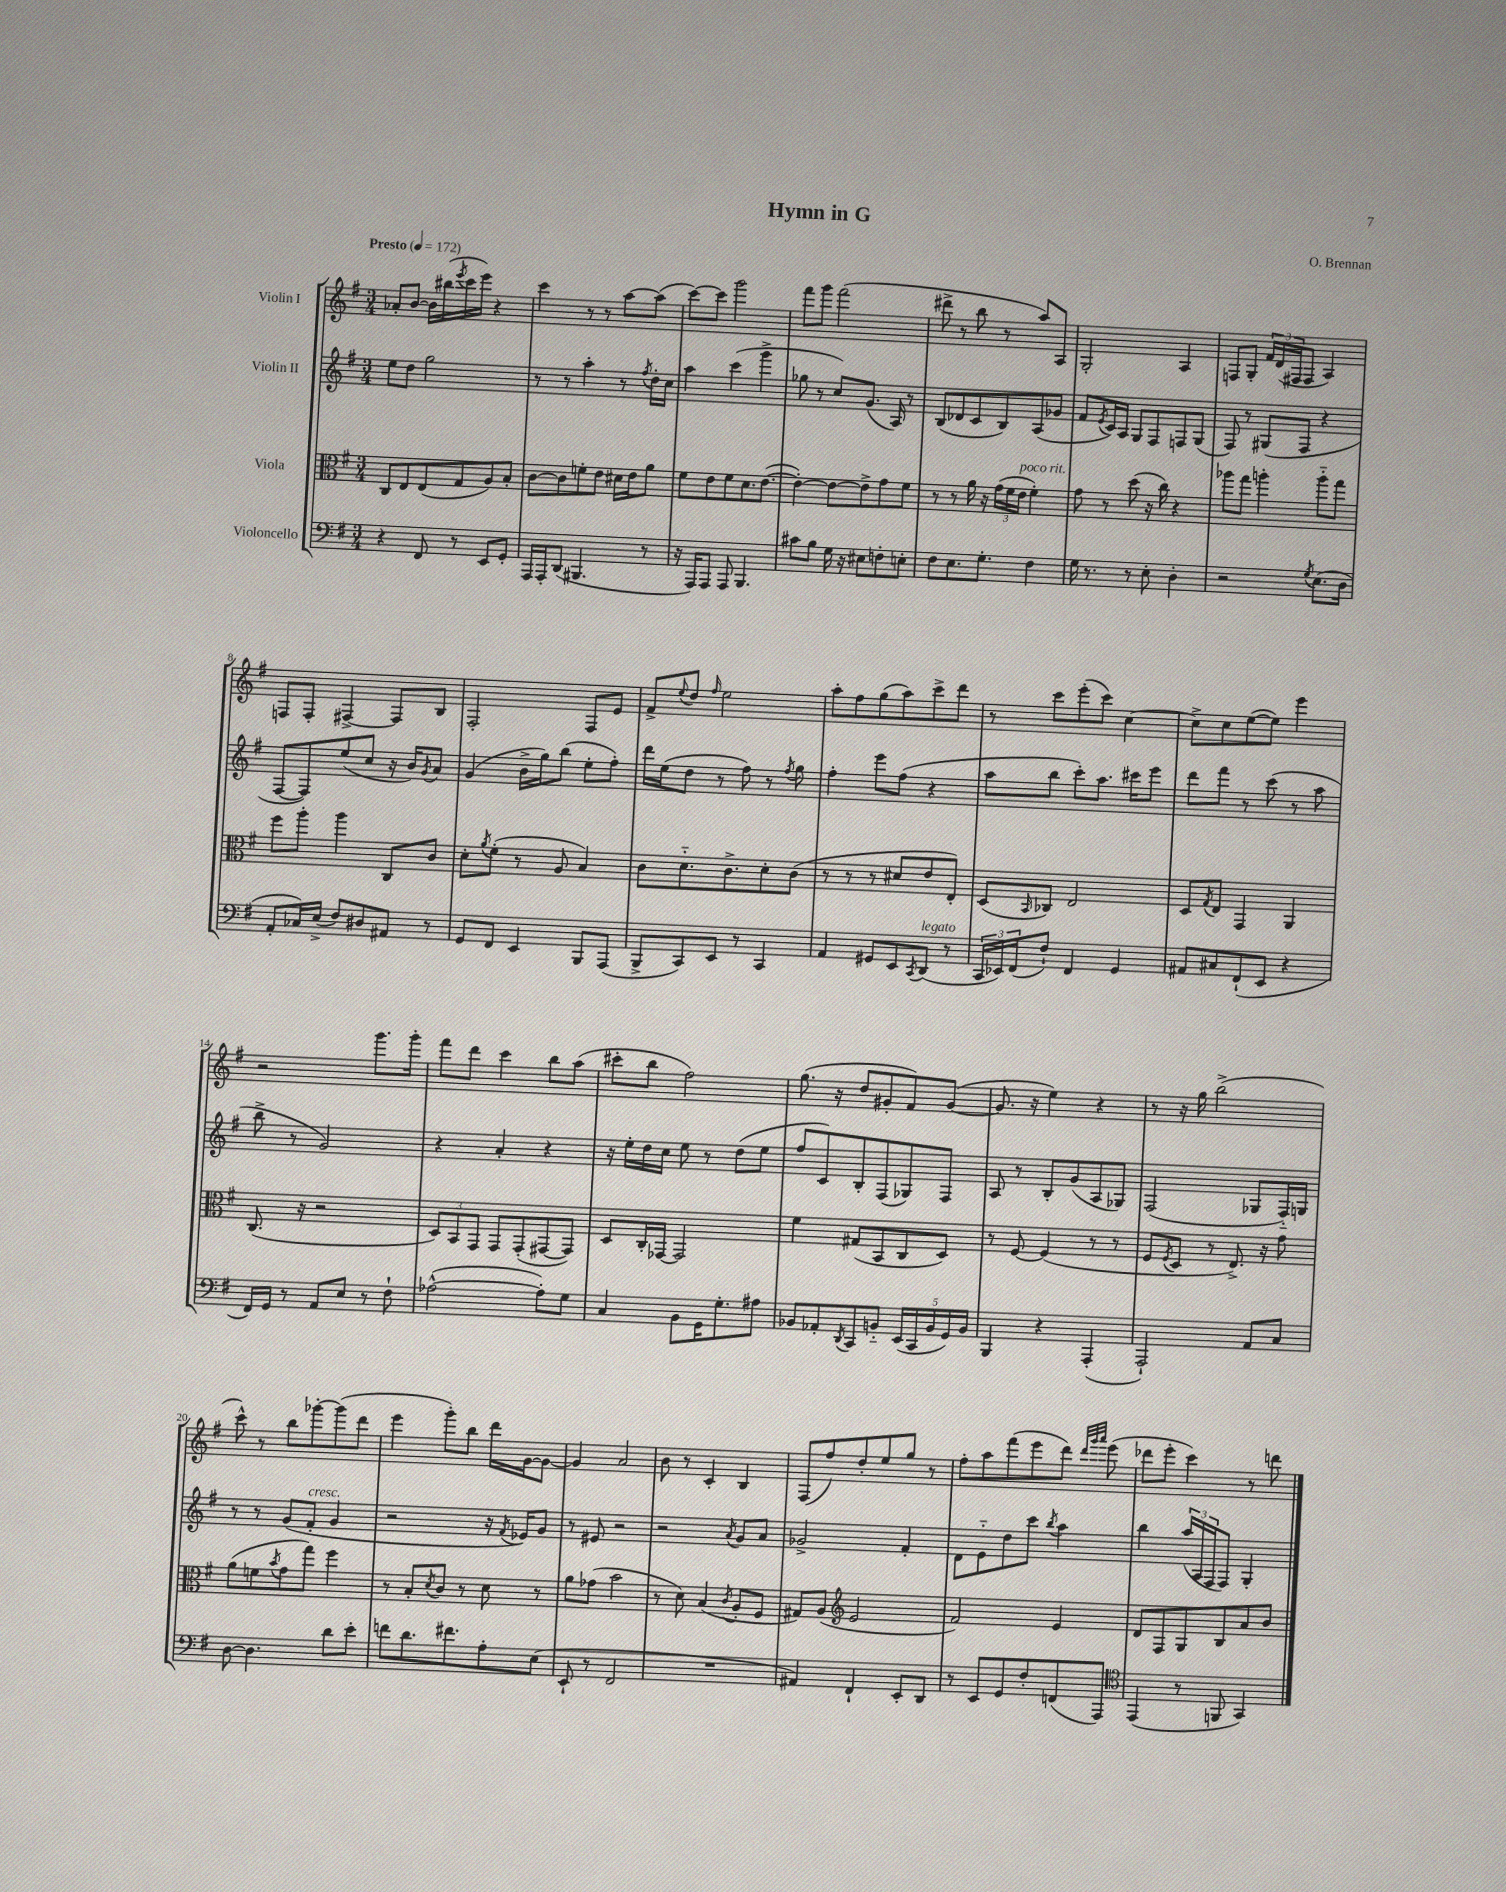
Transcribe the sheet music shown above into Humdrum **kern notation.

**kern	**kern	**kern	**kern
*staff4	*staff3	*staff2	*staff1
*clefF4	*clefC3	*clefG2	*clefG2
*k[f#]	*k[f#]	*k[f#]	*k[f#]
*M3/4	*M3/4	*M3/4	*M3/4
*MM172	*MM172	*MM172	*MM172
4r	8C	8ee	8a-'
.	8E	8dd	[8b
8FF#	(8E	2gg	16b]
.	.	.	(16bb#
.	.	.	8qeee
8r	8G	.	16ccc
.	.	.	16eee)
8EE	8A)	.	4r
8GG'	8B'	.	.
=	=	=	=
16AAA	[8c	8r	4ccc
16AAA'	.	.	.
(8DD	8c]	8r	.
4.BBB#	8f'	4aa'	8r
.	8e	.	8r
.	16d#	8r	[8aa
.	16e	.	.
.	.	8qff#	.
8r	8a	16dd'	(8aa]
.	.	16cc	.
=	=	=	=
16r	8f#	4aa	[8ccc)
16AAA)	.	.	.
8AAA	8e	.	8ccc]
8AAA	8f#	(4ccc	2ggg
4.BBB	8.d	.	.
.	.	4ggg^	.
.	([8.e	.	.
=	=	=	=
8c#	4e'_)	8gg-	8fff#
8B	.	8r	8ggg
16G	8e_	8cc)	(2fff#
16r	.	.	.
8E#	8e^]	(8.g	.
8F'	8g	.	.
.	.	16A)	.
8E'	8f#	8r	.
=	=	=	=
8F#	8r	(8B	8ddd#^
8.E	8r	8d-	8r
.	16a	8c	8bb
8.G'	16r	.	.
.	(24g	8B)	8r
.	24f#	.	.
.	24e	.	.
4F#	4f#')	(8A	8aa)
.	.	8g-	8A
=	=	=	=
16G	8g	8f#	2G'
8.r	.	.	.
.	.	8qe	.
.	8r	16c)	.
.	.	16A	.
8r	(8dd	8G	.
8E'	16r	8F#	.
.	16cc)	.	.
4D'	4r	8F	4A
.	.	(8G	.
=	=	=	=
2r	8aa-	8F#)	8F
.	8gg	8r	8G'
.	4aa'	(8G#	24f#
.	.	.	(24d
.	.	.	24F#
.	.	8F#	8F#
8qG	.	.	.
(8.E	8aa'~	4r	4A)
.	8gg	.	.
16D	.	.	.
=	=	=	=
8AA'	8ff#	[8F#	8F
16C-)	8aa'	8F#])	8F'
(16E^	.	.	.
8F#)	4aa	(8ee	[4F#^
8D#	.	8cc	.
8AA#	8C	16r	8F#]
.	.	16b)	.
.	.	8qg	.
8r	8c	8a	8B
=	=	=	=
8GG	8d'	(4g	2F#'
.	8qa	.	.
8FF#	(8f#'	.	.
4EE	8r	16b^	.
.	.	16gg)	.
.	8A	(8bb	.
8BBB	4B)	8ee'	8F#
(8AAA	.	8ff#')	8e
=	=	=	=
8BBB^	8c	16ddd	8f#^
.	.	(16ee	.
.	.	.	8qqee
8CC)	8.d'~	8dd	8dd
.	.	.	16qqff#
8EE	.	8r	2ee
.	8.c^	.	.
8r	.	8ff#)	.
4CC	8d'	8r	.
.	.	8qff#	.
.	(8c	8gg	.
=	=	=	=
4AA	8r	4ff#'	8aa'
.	8r	.	8ff#
8GG#	8r	8eee	(8gg
8EE	8d#	(8ff#	8aa)
8qCC	.	.	.
(8DD	8e	4r	8ccc^
8r	8E')	.	8ddd
=	=	=	=
24CC	(8D	8aa	8r
24EE-)	.	.	.
(24FF#	.	.	.
.	16qqBB	.	.
8F#`)	8C-)	8bb	8ccc
4FF#	2E	8ccc')	(8eee'
.	.	8.aa	8ccc)
4GG	.	.	[4cc
.	.	16ccc#	.
.	.	8eee	.
=	=	=	=
8AA#	8D	8ddd	8cc^]
.	8qG	.	.
8C#	8E	8fff#	8cc
(8FF#`	4GG	8r	([8ee
8EE	.	(8ccc	8ee])
4r	4AA	8r	4eee
.	.	8aa	.
=	=	=	=
16FF#)	(8.C	8bb^	2r
16GG	.	.	.
8r	.	8r	.
.	16r	.	.
8AA	2r	2g)	.
8E	.	.	.
8r	.	.	8.ggg
8F#`	.	.	.
.	.	.	16ggg'
=	=	=	=
([2A-^^	12D)	4r	8fff#
.	12BB	.	.
.	.	.	8ddd
.	12GG	.	.
.	8GG	4a'	4ccc
.	(8GG'	.	.
8A-'])	[8GG#	4r	8bb
8G	8GG#])	.	(8aa
=	=	=	=
4C	8D	16r	8ccc#'
.	.	16ee'	.
.	16C'	16dd	8bb
.	[16GG-	16cc	.
8BB	2GG-]	8ee	2ff#)
16GG	.	8r	.
8.G'	.	.	.
.	.	(8dd	.
8A#	.	8ee	.
=	=	=	=
8BB-	4f#	8ff#	(8.gg
8AA-'	.	8c)	.
.	.	.	16r
8qDD	.	.	.
8CC	(8G#	8B'	8dd
8BB'~	8BB	(8F#	8g#'
(20EE	8C	8G-)	8f#)
20CC	.	.	.
20BB	.	.	.
.	8D)	8F#	([8g#
20GG)	.	.	.
20BB	.	.	.
=	=	=	=
4BBB	8r	8A	8.g#]
.	[8F#	8r	.
.	.	.	16r
4r	(4F#]	8B'	4ee)
.	.	(8g	.
(4AAA'	8r	8A	4r
.	8r	8G-)	.
=	=	=	=
2AAA`)	8F#	(2F#	8r
.	8qF#	.	.
.	8D	.	16r
.	.	.	16gg
.	8r	.	(2bb^
.	8.E^)	.	.
8AA	.	8G-	.
.	16r	.	.
8C	8g	16F#'~)	.
.	.	16G	.
=	=	=	=
[8D	(8a	8r	8ccc^^)
4.D]	8f	8r	8r
.	8qb	.	.
.	8g	(8g	8bb
.	8gg)	8f#'	[8ggg-'
8d	4ff#	4g	(8ggg-]
8e'	.	.	8ddd
=	=	=	=
8f	8r	2r	4eee
8.d	8B'	.	.
.	8qd	.	.
.	8c	.	8ggg')
8.f#	.	.	.
.	8r	.	8bb
8A'	8d	16r	16ddd
.	.	8qf#	.
.	.	16e-)	[16g
(8E	8r	8g	8g_
=	=	=	=
8EE`	8a	8r	4g]
8r	(8g-	8e#	.
2FF#	2b	2r	2a
=	=	=	=
2.r	8r	2r	8b
.	8d)	.	8r
.	(4B	.	4c'
.	8qc	8qa	.
.	8A'	8g	4B
.	8F#	8a	.
=	=	=	=
4AA#)	8G#)	2g-^	(8F#
.	(8A	.	8ff#)
*	*clefG2	*	*
4FF#`	2e	.	8dd'
.	.	.	8ee
8EE'	.	4f#'	8gg
8DD	.	.	8r
=	=	=	=
8r	2f#)	8d	8ff#'
8EE	.	8e'~	8aa
8GG	.	8dd	(8fff#
8F#'	.	8ccc	8eee
.	.	8qbb	.
(8FF	4e	4aa	8ddd)
.	.	.	32qqddd
.	.	.	32qqggg
.	.	.	32qqaaa
8AAA)	.	.	(8eee
=	=	=	=
*clefC4	*	*	*
(4EE	8d	4bb	8ddd-
.	8F#	.	8eee'
8r	8G	(24aa	4ccc)
.	.	24A	.
.	.	24F#	.
8FF	8B	8F#)	.
4GG)	8a	4G'	8r
.	8b	.	8ddd
==	==	==	==
*-	*-	*-	*-
